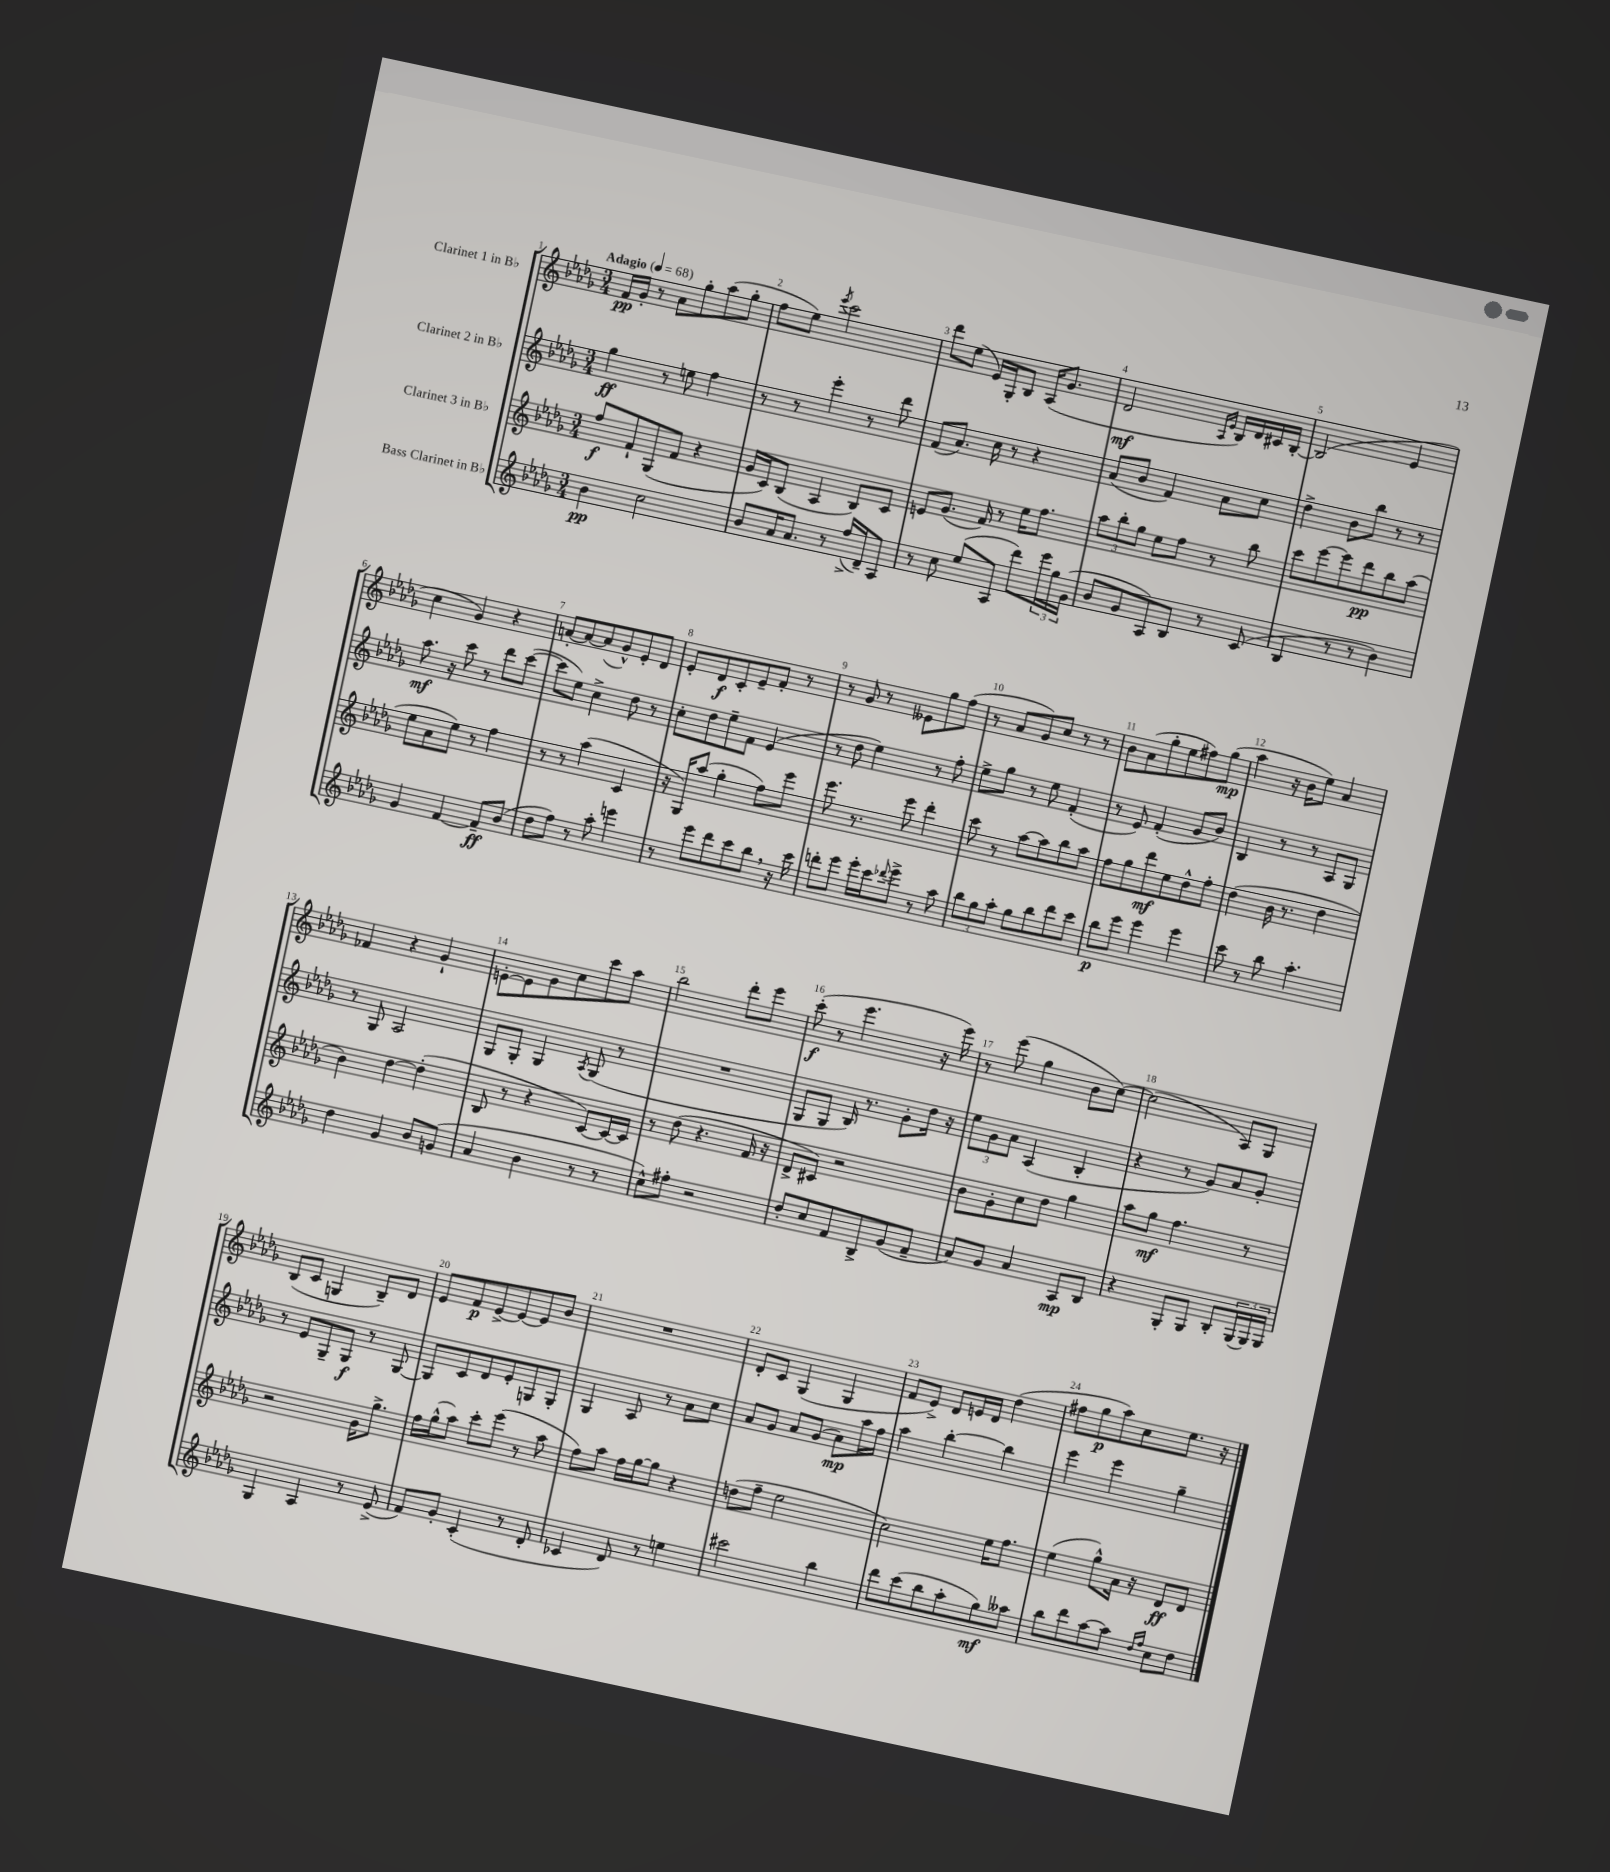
<<
\new StaffGroup <<
\new Staff = "s0" \with { instrumentName = "Clarinet 1 in Bb" } {
    \clef treble \key des \major \numericTimeSignature \time 3/4 \tempo "Adagio" 4 = 68
    f'16\pp ges'16-. r8 aes'8 ges''8-. aes''8( ges''8-. |
    f''8 ees''8) \acciaccatura { ees'''8 } c'''2 |
    des'''8 ees''8( ees'16) ges16-. bes8 aes16( ges'8. |
    des'2\mf \grace { aes16 ees'16 } bes16) des'16 cis'16 bes16~-. |
    bes2( ees'4 |
    c''4 ges'4) r4 |
    a'8~-. a'8~ a'8( ges'8-^) ees'8-. des'8 |
    ees'8-. des'8\f c'8-. ees'8-- f'8-. r8 |
    r8 ges'8 r8 eeses'8 ges''8 f''8( |
    r8 aes'8 ges'8) c''8 r8 r8 |
    bes'8 aes'8( ges''8-. ees''8 fis''8) ges''8\mp( |
    aes''4 r16 bes'16 ees''8) aes'4 |
    fes'4 r4 ges'4-! |
    e'8~-. e'8 ges'8 c''8 c'''8 aes''8 |
    bes''2 des'''8-. ees'''8 |
    c'''8-.\f( r8 ees'''4. r16 ees'''16) |
    r8 ees'''8( ges''4 bes'8 c''8~) |
    c''2( aes8) ges8 |
    bes8( c'8 g4 bes8--) des'8 |
    ees'8 f'8\p ees'8~-> ees'8~ ees'8 bes'8 |
    R2. |
    des'8-. c'8 ges4( ges4 |
    f'8 ees'8->) des'8 e'16 des'16 des''4( |
    fis''8 ges''8\p aes''8) c''8 ees''8. r16 \bar "|." |
}
\new Staff = "s1" \with { instrumentName = "Clarinet 2 in Bb" } {
    \clef treble \key des \major \numericTimeSignature \time 3/4
    ges''4\ff r8 e''8 f''4 |
    r8 r8 ees'''4-. r8 des'''8 |
    f'8( aes'8.) c''16 r8 r4 |
    aes'8( bes'8 f'4) aes'8 c''8 |
    des''4-> bes'8 bes''8 r8 r8 |
    aes''8.\mf r16 c'''8 r8 des'''8 c'''8~( |
    c'''8 ees''8) c''4-> des''8 r8 |
    c''8-. des''8 ees''8-- f'8 ees'4( |
    r8 des''8 ees''4) r8 f''8-. |
    ees''8-> ges''8 r8 ees''8 f'4-.( |
    r8 ees'8) f'4-.( ges'8 bes'8) |
    bes4 r8 r8 aes8 ges8 |
    r8 ges8 aes2 |
    ges8 ges8-. ges4 \acciaccatura { aes8 } ges8( r8 |
    R2. |
    ges8 ges8 bes16) r8. ges'8-. des''16 r16 |
    \tuplet 3/2 { ees''8 ges'8 aes'8 } aes4( bes4-. |
    r4 r8 ges'8) aes'8 ges'8-. |
    r8 ees'8 ges8-- ges8\f r8 ges8~ |
    ges8 c'8 des'8 ees'8-. g8 g8-. |
    ges4 aes8 r8 aes'8 c''8 |
    aes'8 ges'8 aes'8 ges'8( aes'8\mp) aes''16 f''16 |
    aes''4 bes''4~-. bes''4 |
    ees'''4 ees'''4 ges''4-- \bar "|." |
}
\new Staff = "s2" \with { instrumentName = "Clarinet 3 in Bb" } {
    \clef treble \key des \major \numericTimeSignature \time 3/4
    f''8\f f'8-! ges8( f'8 r4 |
    ges'16 c'16) bes8( aes4 bes8) c'8 |
    e'8 ges'8.( f'16) r8 ees''16 f''8. |
    \tuplet 3/2 { aes''8 bes''8-. ges''8 } ees''8 f''8 r8 bes''8 |
    c'''8 ees'''8~ ees'''8 des'''8\pp bes''8 aes''8( |
    ees''8 aes'8 ees''8) r8 f''4 |
    r8 r8 aes''4( c'4 |
    r16 ges16) aes''8( ges''4-. f''8) ees'''8 |
    ees'''8. r8. ees'''8 des'''4-. |
    c'''8 r8 aes''8~ aes''8 bes''8 aes''8 |
    f''8 ges''8 des'''8\mf ees''8 des''8-^ f''8-. |
    des''4( bes'16 r8. des''4 |
    bes'4) des''4~ des''4-.( |
    bes8 r8 r4 c'8~) c'16~ c'16 |
    r8 des''8( r4. f'16 r16 |
    des'8-> cis'8) r2 |
    bes'8 ges'8-. c''8 des''8 ges''4 |
    aes''8 ges''8\mf f''4. r8 |
    r2 ges'16 ges''8.-> |
    f''16 ges''16-^( aes''8) c'''8-. ees'''8( r8 aes''8 |
    f''8) aes''8 f''16 ges''16~ ges''8 r4 |
    d''8( f''8-- ees''2 |
    c''2) ees''16 f''8. |
    ees''4( ges''8-^) aes'16 r16 des'8\ff des'8 \bar "|." |
}
\new Staff = "s3" \with { instrumentName = "Bass Clarinet in Bb" } {
    \clef treble \key des \major \numericTimeSignature \time 3/4
    bes'4\pp c''2 |
    bes'8 aes'16 aes'8. r8 f''16->( des'16--) aes8 |
    r8 c''8 ees''8( aes8 des'''8) \tuplet 3/2 { ees'''16 ges''16 ges'16( } |
    bes'8 ges'8 aes8) bes8 r8 c'8( |
    bes4 r8 r8 bes'4) |
    ges'4 f'4~ f'8--\ff bes'8( |
    des''8 f''8) r8 aes''8-. e'''4 |
    r8 ees'''8 des'''8 c'''8 bes''8 \breathe r16 c'''16 |
    d'''8-. ees'''8 ees'''16-. c'''16 \appoggiatura { des'''8 } ees'''8-> r8 aes''8 |
    \tuplet 3/2 { bes''8 ges''8 aes''8-. } ges''8 bes''8 des'''8 c'''8 |
    bes''8\p ees'''8 ees'''4 ees'''4 |
    c'''8 r8 bes''8 aes''4.-. |
    des''4 ges'4 bes'8 g'8( |
    aes'4 bes'4 r8 r8 |
    c''8-^) fis''8-. r2 |
    des''8-. c''8 f'8 bes8-> ges'8( f'8-- |
    aes'8) ges'8 aes'4 aes8\mp bes8 |
    r4 ges8-. ges8 bes8-. \tuplet 3/2 { ges16( ges16) ges16 } |
    ges4 aes4 r8 ees'8->( |
    f'8) ges'8-. c'4-.( r8 des'8-. |
    ces'4 des'8) r8 e''4 |
    cis'''2 bes''4 |
    des'''8 c'''8( bes''8 aes''8-. ges''8\mf) aeses''8 |
    bes''8 des'''8 aes''8~ aes''8 \grace { des''16 f''16 } c''8 des''8 \bar "|." |
}
>>
>>
\layout { \context { \Score \override BarNumber.break-visibility = ##(#f #t #t) barNumberVisibility = #all-bar-numbers-visible } }
